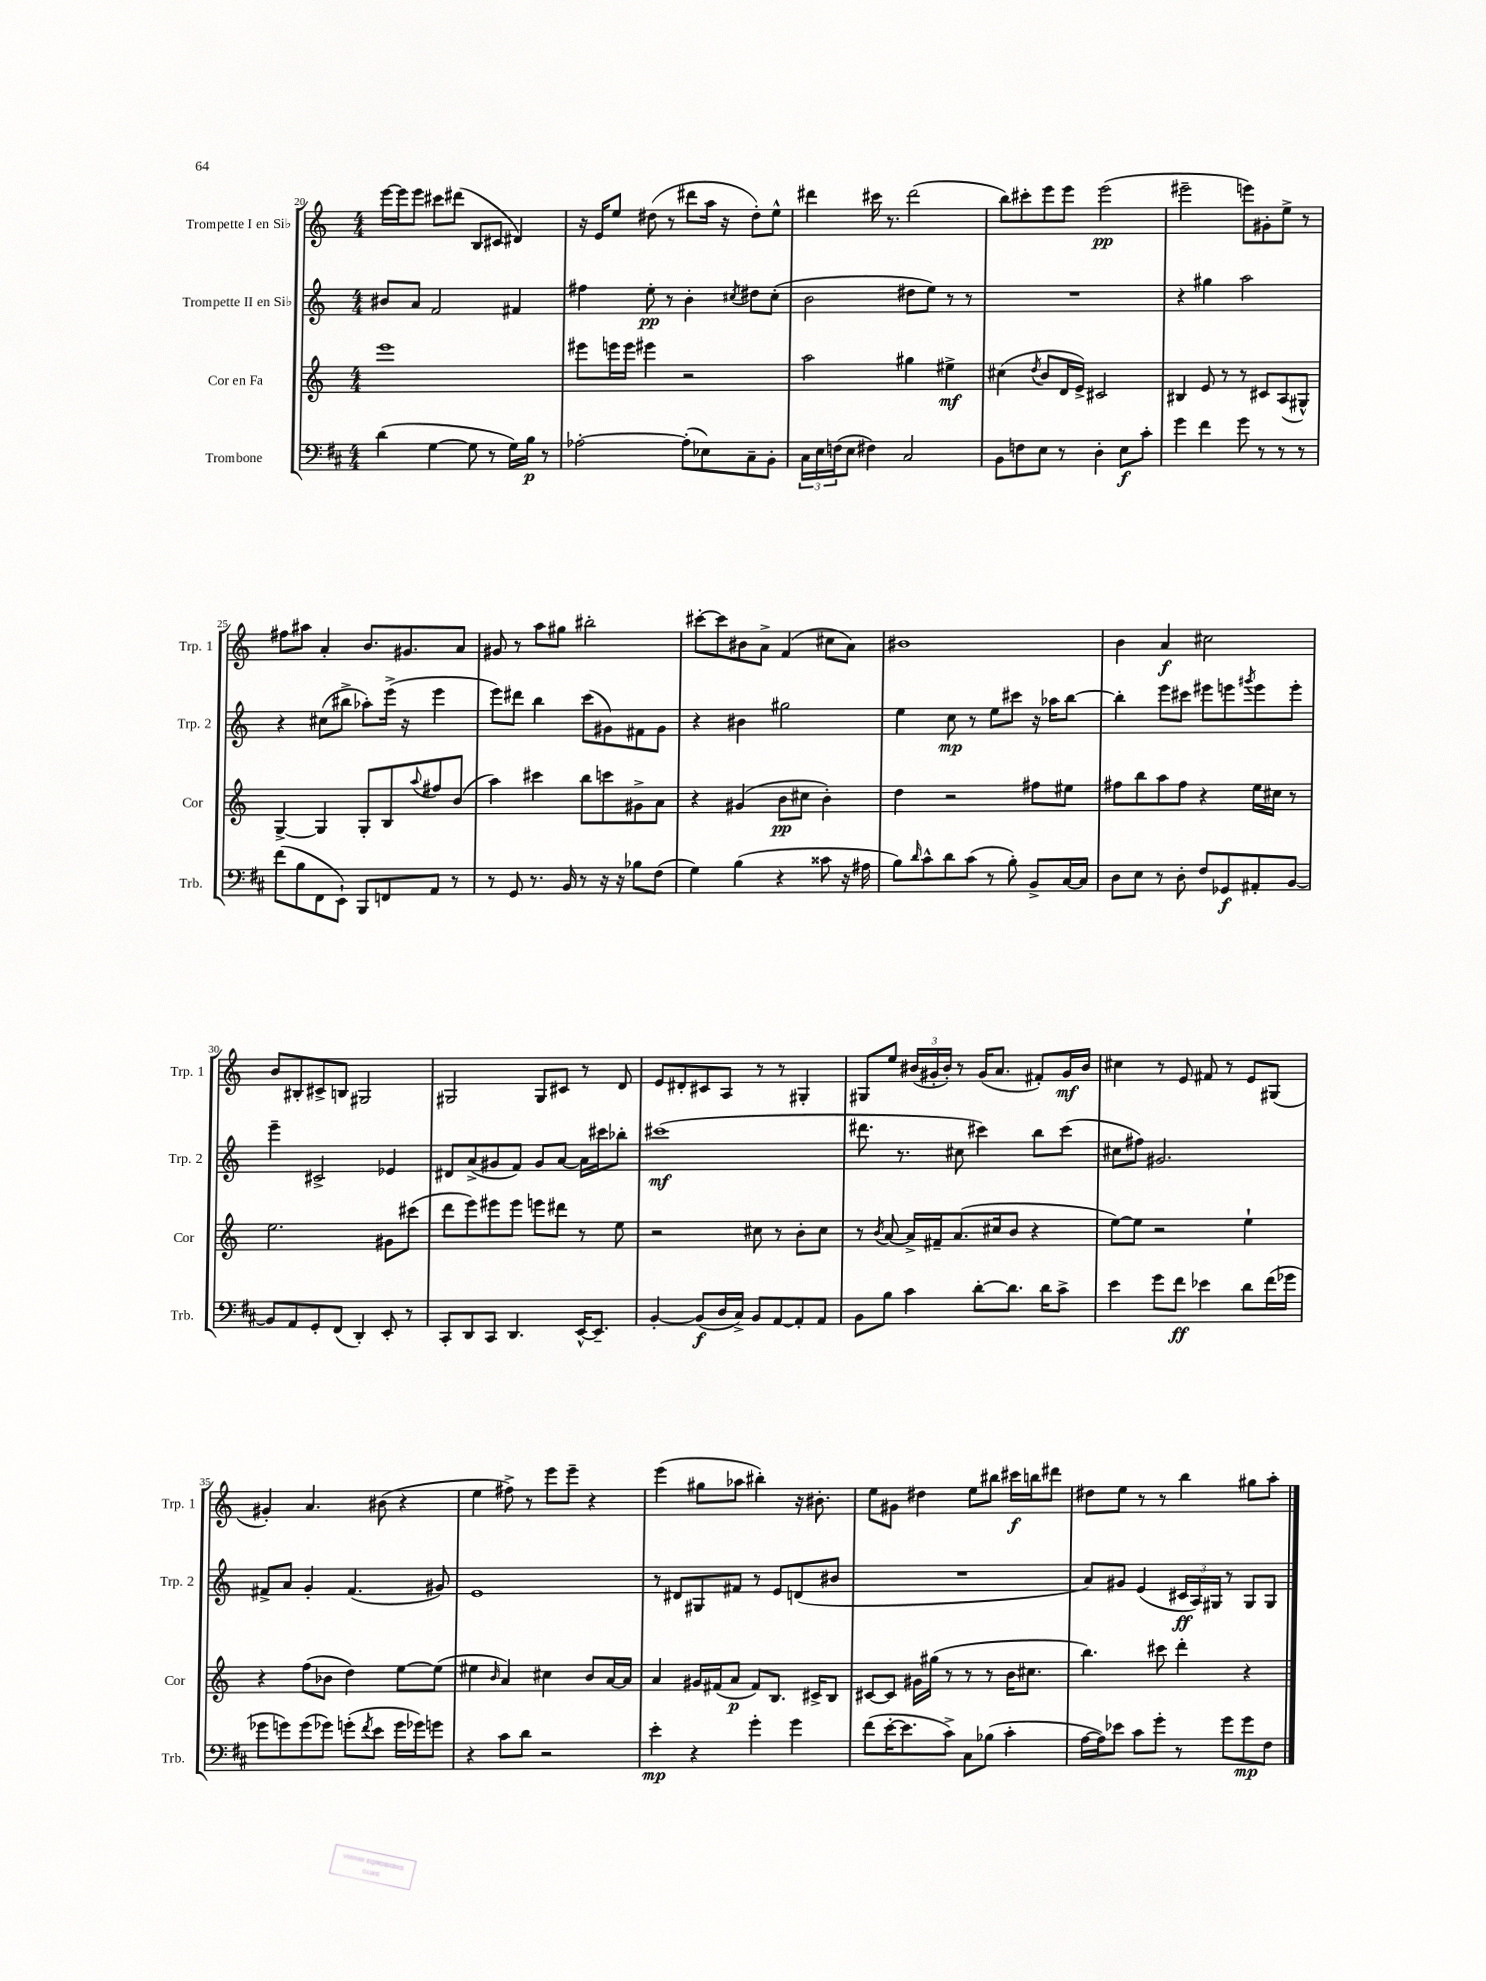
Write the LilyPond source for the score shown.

<<
\new StaffGroup <<
\new Staff = "s0" \with { instrumentName = "Trompette I en Sib" shortInstrumentName = "Trp. 1" } {
    \clef treble \key c \major \numericTimeSignature \time 4/4
    e'''16~ e'''16 e'''8 cis'''8 dis'''8( b8 cis'8 dis'4) |
    r16 e'16 e''8 dis''8( r8 dis'''8 a''16 r16 dis''8-.) e''8-^ |
    dis'''4 cis'''16 r8. dis'''2( |
    b''8) cis'''8-. e'''8 e'''8 e'''2\pp( |
    eis'''2-- e'''8) gis'8-. e''8-> r8 |
    fis''8 ais''8 a'4-. b'8. gis'8. a'8 |
    gis'8 r8 a''8 gis''8 bis''2-. |
    cis'''8~-. cis'''8 bis'8 a'8-> f'4( cis''8 a'8) |
    bis'1 |
    b'4 a'4\f cis''2 |
    b'8 bis8-. cis'8-> b8 gis2 |
    gis2 gis8 cis'8 r8 d'8 |
    e'8 dis'8-. cis'8 a8 r8 r8 gis4-. |
    gis8 e''8 \tuplet 3/2 { bis'16( gis'16-. bis'16-.) } r8 gis'16( a'8. fis'8-.) gis'16\mf bis'16 |
    cis''4 r8 e'8 fis'8 r8 e'8 gis8( |
    gis'4-.) a'4. bis'8( r4 |
    e''4 fis''8->) r8 e'''8 e'''8-- r4 |
    e'''4( gis''8 aes''8 bis''4-.) r16 bis'8.-. |
    e''8 gis'8 dis''4 e''8 bis''8 cis'''16\f b''16 dis'''8 |
    dis''8 e''8 r8 r8 b''4 gis''8 a''8-. \bar "|." |
}
\new Staff = "s1" \with { instrumentName = "Trompette II en Sib" shortInstrumentName = "Trp. 2" } {
    \clef treble \key c \major \numericTimeSignature \time 4/4
    bis'8 a'8 f'2 fis'4 |
    fis''4 e''8-.\pp r8 b'4-. \acciaccatura { cis''8 } dis''8 cis''8-.( |
    b'2 dis''8 e''8) r8 r8 |
    R1 |
    r4 gis''4 a''2 |
    r4 cis''8( bis''8-> aes''8-.) e'''16->( r16 e'''4 |
    e'''8) dis'''8 b''4 c'''8( gis'8) fis'8 gis'8 |
    r4 bis'4 gis''2 |
    e''4 c''8\mp r8 e''8 cis'''8 r16 aes''16 b''8~ |
    b''4-. e'''8 cis'''8 eis'''8 e'''8 \acciaccatura { gis'''8 } e'''8 e'''8-. |
    e'''4-- cis'2-> ees'4 |
    dis'8 a'8->( gis'8 f'8) gis'8 a'8~ a'16 cis'''16 bes''8-. |
    cis'''1\mf( |
    dis'''8. r8. cis''8 cis'''4) b''8 cis'''8( |
    cis''8 fis''8) gis'2. |
    fis'8-> a'8 g'4-. fis'4.( gis'8) |
    e'1 |
    r8 dis'8 gis8 fis'8 r8 e'8 d'8( bis'8 |
    R1 |
    a'8) gis'8 e'4( \tuplet 3/2 { cis'16\ff a16) gis16 } r8 gis8 gis8 \bar "|." |
}
\new Staff = "s2" \with { instrumentName = "Cor en Fa" shortInstrumentName = "Cor" } {
    \clef treble \key c \major \numericTimeSignature \time 4/4
    e'''1 |
    eis'''8 e'''16 e'''16 eis'''4 r2 |
    a''2 gis''4 eis''4->\mf |
    cis''4( \acciaccatura { d''8 } b'8 d'16 e'16->) cis'2 |
    bis4 e'8 r8 r8 cis'8 a8( gis8-^) |
    g4~-> g4 g8-. b8 \appoggiatura { a''8 } fis''8 b'8( |
    a''4) cis'''4 b''8 c'''8 gis'8-> a'8 |
    r4 gis'4( b'8\pp cis''8 b'4-.) |
    d''4 r2 fis''8 eis''8 |
    fis''8 b''8 a''8 fis''8 r4 e''16 cis''16 r8 |
    e''2. gis'8 cis'''8( |
    d'''8 e'''8) eis'''8 eis'''8 e'''8 dis'''8 r8 e''8 |
    r2 cis''8 r8 b'8-. cis''8 |
    r8 \acciaccatura { b'8 } a'8~ a'16-> fis'16-- a'8.( cis''16 b'8 r4 |
    e''8~) e''8 r2 e''4-! |
    r4 f''8( bes'8 d''4) e''8~ e''8( |
    eis''4 \grace { b'16 } a'4) cis''4 b'8 a'16~ a'16 |
    a'4 gis'16 fis'16( a'8\p fis'8) b8. cis'16-> b8 |
    cis'8~ cis'8 gis'16 gis''16( r8 r8 r8 b'16 cis''8. |
    b''4.) cis'''8 d'''4-. r4 \bar "|." |
}
\new Staff = "s3" \with { instrumentName = "Trombone" shortInstrumentName = "Trb." } {
    \clef bass \key d \major \numericTimeSignature \time 4/4
    d'4( g4~ g8 r8 g16) b16\p r8 |
    aes2~-. aes8-.( ees8) cis8-- b,8-. |
    \tuplet 3/2 { cis16 e16 f16( } e8 fis4) cis2 |
    b,8 f8 e8 r8 d4-. e8\f cis'8-. |
    g'4 fis'4 g'8 r8 r8 r8 |
    fis'8( b8 fis,8 e,8-!) b,,8 f,8 a,8 r8 |
    r8 g,8 r8. b,16 r8 r16 r16 bes8 fis8( |
    g4) b4( r4 cisis'8 r16 ais16 |
    b8) \grace { d'16 } cis'8-^ d'8 cis'8( r8 b8-.) b,8-> cis16~ cis16 |
    d8 e8 r8 d8-. fis8 ges,8\f ais,8-. b,8~ |
    b,8 a,8 g,8-. fis,8( d,4-.) e,8-. r8 |
    cis,8-. d,8 cis,8 d,4. e,16~-^ e,8.-- |
    b,4~-. b,8\f( d16 cis16->) b,8 a,8~ a,8-. a,8 |
    b,8 b8 cis'4 d'8~-. d'8. d'16 cis'8-> |
    e'4 g'8 fis'8\ff ees'4 d'8 fis'16( ges'16 |
    ges'8 g'8) g'8( ges'8) g'8-.( \acciaccatura { fis'8 } e'8 g'16 ges'16) g'8 |
    r4 cis'8 d'8 r2 |
    e'4-.\mp r4 g'4-. g'4 |
    fis'8( e'16~-. e'8. cis'8->) cis8 bes8( cis'4-. |
    a16~ a16) ees'8 cis'8 g'8-. r8 g'8 g'8\mp fis8 \bar "|." |
}
>>
>>
\layout { \context { \Score currentBarNumber = #20 } }
